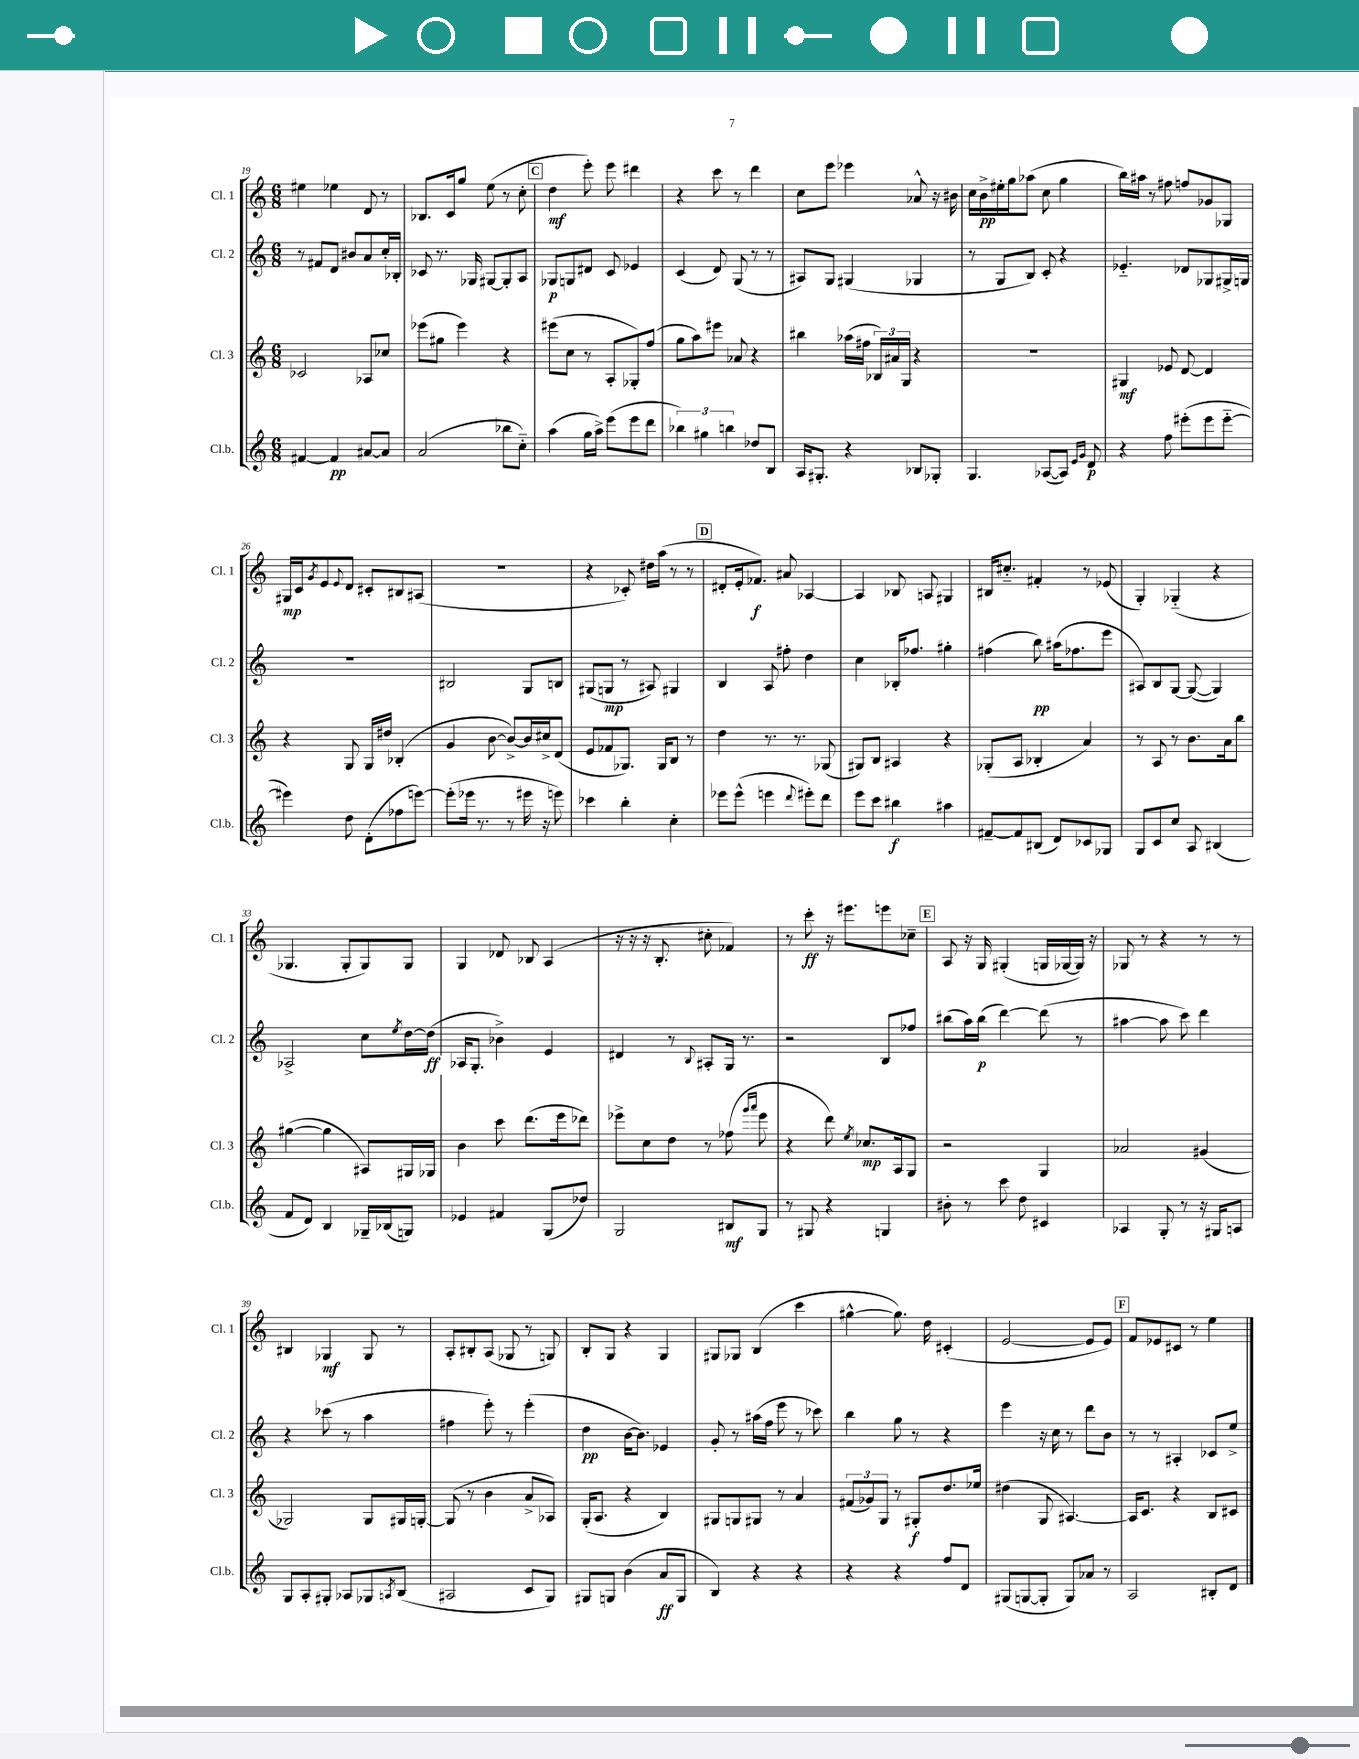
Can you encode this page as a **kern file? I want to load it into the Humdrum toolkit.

**kern	**dynam	**kern	**dynam	**kern	**dynam	**kern	**dynam
*part4	*part4	*part3	*part3	*part2	*part2	*part1	*part1
*staff4	*staff4	*staff3	*staff3	*staff2	*staff2	*staff1	*staff1
*I"Cl.b.	*	*I"Cl. 3	*	*I"Cl. 2	*	*I"Cl. 1	*
*I'Cl.b.	*	*I'Cl. 3	*	*I'Cl. 2	*	*I'Cl. 1	*
*clefG2	*	*clefG2	*	*clefG2	*	*clefG2	*
*k[]	*	*k[]	*	*k[]	*	*k[]	*
*M6/8	*	*M6/8	*	*M6/8	*	*M6/8	*
=19	=19	=19	=19	=19	=19	=19	=19
[4f#X/	.	2c-X/	.	8r	.	4ee#X\	.
.	.	.	.	8f#X/L	.	.	.
4f#/]	pp	.	.	8d/J	.	4ee-X\	.
.	.	.	.	8b#X/L	.	.	.
[8a#X/L	.	8A-X/L	.	8a/	.	8d/	.
8a#/J]	.	8cc-X/J	.	16cc'/L	.	8r	.
.	.	.	.	16B-X'/JJ	.	.	.
=20	=20	=20	=20	=20	=20	=20	=20
(2a/	.	(8eee-X\L	.	8c-X/	.	8.B-X/L	.
.	.	8gg#X\J	.	8.r	.	.	.
.	.	.	.	.	.	16c/k	.
.	.	4eee-\)	.	.	.	8gg/J	.
.	.	.	.	16G-X/	.	.	.
.	.	.	.	[8G#X/L	.	(8ee\	.
8bb-X\L	.	4r	.	8G#'/]	.	8r	.
8cc\J)	.	.	.	8A/J	.	8cc'\	.
!!LO:REH:place=s1:t=C
=21	=21	=21	=21	=21	=21	=21	=21
(4aa\	.	(8eee#X\L	.	8G-X/L	p	4dd\	mf
.	.	8cc\J	.	8Gn/	.	.	.
16gg\LL	.	8r	.	8d#X/J	.	8eee'\)	.
16aa^\JJ)	.	.	.	.	.	.	.
(8eee\L	.	8A'/L	.	8c/	.	8eee\	.
8eee\	.	8G-X'/)	.	4e-X/	.	4ddd#X\	.
8ddd\J	.	(8ff/J	.	.	.	.	.
=22	=22	=22	=22	=22	=22	=22	=22
6bb-X\)	.	8gg\L	.	(4c/	.	4r	.
.	.	8aa\)	.	.	.	.	.
6gg#X\	.	.	.	.	.	.	.
.	.	8eee#X\J	.	8d/)	.	8ccc\	.
6bbn\	.	.	.	.	.	.	.
.	.	8a-X/	.	(8G/	.	8r	.
8dd-X/L	.	4r	.	8r	.	4ddd\	.
8B/J	.	.	.	8r	.	.	.
=23	=23	=23	=23	=23	=23	=23	=23
16A/KL	.	4bb#X\	.	8A#X/L)	.	8cc\L	.
8.G#X'/J	.	.	.	.	.	.	.
.	.	.	.	8G/J	.	8eee\J	.
4r	.	(16aa-X\LL	.	(4G#X/	.	4eee-X\	.
.	.	16ff#X\JJ	.	.	.	.	.
.	.	24B-X/LL)	.	.	.	.	.
.	.	24a#X/	.	.	.	.	.
.	.	24G/JJ	.	.	.	.	.
8B-X/L	.	4r	.	4G-X/	.	8a-X^^/	.
8G-X'/J	.	.	.	.	.	16r	.
.	.	.	.	.	.	16b#X\	.
=24	=24	=24	=24	=24	=24	=24	=24
4.G/	.	2.r	.	8r	.	16cc\LL	.
.	.	.	.	.	.	16b^\	pp
.	.	.	.	8G/L	.	16ee#X'\	.
.	.	.	.	.	.	16gg\J	.
.	.	.	.	8B/J)	.	(8aa-X\J	.
([8A-X/L	.	.	.	8c'/	.	8cc\	.
8A-/J])	.	.	.	4r	.	4gg\	.
16qqe/LL	.	.	.	.	.	.	.
16qqg/JJ	.	.	.	.	.	.	.
8d/	p	.	.	.	.	.	.
=25	=25	=25	=25	=25	=25	=25	=25
4r	.	4G#X/	mf	4.e-X/	.	16bb\LL)	.
.	.	.	.	.	.	16aa#X\JJ	.
.	.	.	.	.	.	8r	.
8ff\	.	8e-X/	.	.	.	8ff#X\	.
(8eee#X'\L	.	[8d/	.	8d-X/L	.	8ffn/L	.
8eee#\	.	4d/]	.	8G-X/	.	8g-X/	.
[8eee#\J	.	.	.	16G#X^/L	.	8G-X/J	.
.	.	.	.	16Gn/JJ	.	.	.
!!LO:LB:g=z
=26	=26	=26	=26	=26	=26	=26	=26
4eee#X\])	.	4r	.	2.r	.	16G#X/LL	mp
.	.	.	.	.	.	16c/J	.
.	.	.	.	.	.	8qg/	.
.	.	.	.	.	.	8e/	.
.	.	.	.	.	.	8qqe/	.
8dd\	.	8G/	.	.	.	8d/J	.
(8d'\L	.	16G/LL	.	.	.	8c#X'/L	.
.	.	16dd#X/JJ	.	.	.	.	.
8ff-X\	.	(4B-X'/	.	.	.	8B#X/	.
[8eeen\J)	.	.	.	.	.	(8A#X/J	.
=27	=27	=27	=27	=27	=27	=27	=27
(8eee'\L]	.	4g/	.	2B#X/	.	2.r	.
16eee-X\Jk	.	.	.	.	.	.	.
8.r	.	.	.	.	.	.	.
.	.	[8b\	.	.	.	.	.
8r	.	8b^/L_)	.	.	.	.	.
16eee#X\	.	16b/L]	.	8G/L	.	.	.
16r	.	16cc#X^/J	.	.	.	.	.
8eeen\)	.	(8d/J	.	8Bn/J	.	.	.
=28	=28	=28	=28	=28	=28	=28	=28
4ccc-X\	.	8e/L	.	(8G#X/L	.	4r	.
.	.	8f-X/	.	8Gn/J	mp	.	.
4bb'\	.	8.G-X/J)	.	8r	.	8c-X'/)	.
.	.	.	.	8A#X/)	.	16dd#X\LL	.
.	.	16G-/KL	.	.	.	(16aa\JJ	.
4cc'\	.	8B/J	.	4G#X/	.	8r	.
.	.	8r	.	.	.	8r	.
!!LO:REH:place=s1:t=D
=29	=29	=29	=29	=29	=29	=29	=29
8eee-X\L	.	4dd\	.	4B/	.	8d#X'/L	.
(8eee-^^\J	.	.	.	.	.	16e'/k	.
.	.	.	.	.	.	8.f-X/J)	f
4eeen\	.	8.r	.	8A/	.	.	.
.	.	.	.	8ff#X'\	.	8a#X/	.
.	.	8.r	.	.	.	.	.
8qqddd/	.	.	.	.	.	.	.
8eee#X'\L)	.	.	.	4dd\	.	[4A-X/	.
8ddd\J	.	(8G-X/	.	.	.	.	.
=30	=30	=30	=30	=30	=30	=30	=30
8eee\L	.	8G#X/L)	.	4cc\	.	4A-/]	.
8ccc\J	.	8B/J	.	.	.	.	.
4bb#X\	f	4A#X/	.	16B-X'/KL	.	8B-X/	.
.	.	.	.	8.ff-X/J	.	.	.
.	.	.	.	.	.	8An/	.
4aa#X\	.	4r	.	4gg#X'\	.	4G#X/	.
=31	=31	=31	=31	=31	=31	=31	=31
[8f#X~/L	.	(8G-X'/L	.	(4ff#X\	.	16B#X/KL	.
.	.	.	.	.	.	8.cc#X/J	.
8f#/]	.	8A/J	.	.	.	.	.
(8B#X/J	.	4B-X'/	.	8bb\)	pp	4f#X'/	.
8d/L)	.	.	.	(16aa#X\KL	.	.	.
.	.	.	.	8.ff-X\	.	.	.
8c-X/	.	4a/)	.	.	.	8r	.
8G-X/J	.	.	.	8eee\J	.	(8e-X/	.
=32	=32	=32	=32	=32	=32	=32	=32
8G/L	.	8r	.	8A#X/L)	.	4G'/)	.
8c/	.	8A/	.	8B/	.	.	.
8cc/J	.	8r	.	[8G/J	.	(4G-X/	.
8A/	.	8.b\L	.	(8G/_	.	.	.
(4B#X/	.	.	.	4G/])	.	4r	.
.	.	16a\k	.	.	.	.	.
.	.	8bb\J	.	.	.	.	.
!!LO:LB:g=z
=33	=33	=33	=33	=33	=33	=33	=33
8f/L	.	([4gg#X\	.	2A-X^/	.	4.G-X/	.
8d/J)	.	.	.	.	.	.	.
4B/	.	4gg#\]	.	.	.	.	.
.	.	.	.	.	.	8G-'/L	.
16G-X~/LL	.	8A#X/L)	.	8cc\L	.	8G-/)	.
(16B-X/J	.	.	.	.	.	.	.
.	.	.	.	8qee/	.	.	.
8Gn/J)	.	16G#X/L	.	[16dd\L	.	8G-/J	.
.	.	16G-X/JJ	.	(16dd\JJ]	ff	.	.
=34	=34	=34	=34	=34	=34	=34	=34
4e-X/	.	4b\	.	16A-X/KL	.	4G/	.
.	.	.	.	8.G'/J	.	.	.
4f#X/	.	8ccc\	.	4b-X^\)	.	8d-X/	.
.	.	(8.ddd\L	.	.	.	8B-X/	.
(8G/L	.	.	.	4e/	.	(4A/	.
.	.	16eee\k	.	.	.	.	.
8dd-X/J)	.	8ddd-X\J)	.	.	.	.	.
=35	=35	=35	=35	=35	=35	=35	=35
2G/	.	8eee-X^\L	.	4d#X/	.	16r	.
.	.	.	.	.	.	16r	.
.	.	8cc\	.	.	.	16r	.
.	.	.	.	.	.	8.B'/	.
.	.	8dd\J	.	8r	.	.	.
.	.	.	.	8qqB/	.	.	.
.	.	8r	.	8A#X'/L	.	8cc#X'\	.
8B#X/L	mf	(8ff-X\	.	16G/Jk	.	4f-X/)	.
.	.	.	.	8.r	.	.	.
.	.	16qqggg/LL	.	.	.	.	.
.	.	16qqaaa/JJ	.	.	.	.	.
8G/J	.	8eee-\	.	.	.	.	.
=36	=36	=36	=36	=36	=36	=36	=36
8r	.	4r	.	2r	.	8r	.
8G#X/	.	.	.	.	.	8ccc'\	ff
4r	.	8ddd\)	.	.	.	16r	.
.	.	.	.	.	.	8.eee#X\L	.
.	.	8qee/	.	.	.	.	.
.	.	8.cc-X/L	mp	.	.	.	.
4Gn/	.	.	.	8B/L	.	8eeen\	.
.	.	16A/k	.	.	.	.	.
.	.	8G/J	.	8ff-X/J	.	8cc-X~\J	.
!!LO:REH:place=s1:t=E
=37	=37	=37	=37	=37	=37	=37	=37
8b#X'\	.	2r	.	(8bb#X\L	.	8A/	.
8r	.	.	.	16aa\L)	.	16r	.
.	.	.	.	(16bb#\JJ	p	16G/	.
8ccc\	.	.	.	[4ddd\)	.	(4G#X'/	.
8dd\	.	.	.	.	.	.	.
4c#X/	.	4G/	.	(8ddd\]	.	16Gn/LL	.
.	.	.	.	.	.	[16G-X/	.
.	.	.	.	8r	.	16G-/JJ])	.
.	.	.	.	.	.	16r	.
=38	=38	=38	=38	=38	=38	=38	=38
4A-X/	.	2a-X/	.	[4aa#X\	.	8G-X/	.
.	.	.	.	.	.	8r	.
8G'/	.	.	.	8aa#\]	.	4r	.
8r	.	.	.	8ccc\)	.	.	.
16r	.	(4g#X/	.	4ddd\	.	8r	.
16G#X/KL	.	.	.	.	.	.	.
8An/J	.	.	.	.	.	8r	.
!!LO:LB:g=z
=39	=39	=39	=39	=39	=39	=39	=39
8G/L	.	2G-X/)	.	4r	.	4B#X/	.
8A'/	.	.	.	.	.	.	.
8G#X'/J	.	.	.	(8ccc-X\	.	4G-X/	mf
8A-X/L	.	.	.	8r	.	.	.
8G-X/	.	8G-/L	.	4aa\	.	8G-/	.
8qAn/	.	.	.	.	.	.	.
(8B/J	.	16G#X/L	.	.	.	8r	.
.	.	[16Gn'/JJ	.	.	.	.	.
=40	=40	=40	=40	=40	=40	=40	=40
2A#X/	.	(8G/]	.	4ff#X\	.	8A'/L	.
.	.	8r	.	.	.	8B#X'/	.
.	.	4b\	.	8eee'\)	.	(8A/J	.
.	.	.	.	8r	.	8G-X/	.
8c/L	.	8a^/L	.	(4eee'\	.	8r	.
8G/J)	.	8A-X/J)	.	.	.	8Gn/)	.
=41	=41	=41	=41	=41	=41	=41	=41
8G#X/L	.	(16G'/KL	.	4dd\	pp	8B'/L	.
.	.	8.A/J	.	.	.	.	.
8Gn/J	.	.	.	.	.	8G/J	.
(4b\	.	4r	.	[16b\KL	.	4r	.
.	.	.	.	8.b\J])	.	.	.
8a/L	ff	4B/)	.	4e-X/	.	4G/	.
8G/J	.	.	.	.	.	.	.
=42	=42	=42	=42	=42	=42	=42	=42
4B/)	.	8G#X/L	.	8g'/	.	8G#X/L	.
.	.	8Gn/	.	8r	.	8G-X/J	.
4r	.	8G#X/J	.	(16aa#X\LL	.	(4B/	.
.	.	.	.	16ff\JJ	.	.	.
.	.	8r	.	8eee\	.	.	.
4r	.	4a/	.	8r	.	4ccc\	.
.	.	.	.	8ccc-X\)	.	.	.
=43	=43	=43	=43	=43	=43	=43	=43
4r	.	(12f#X/L	.	4bb\	.	[4gg#X^^\	.
.	.	12g-X/)	.	.	.	.	.
.	.	12G/J	.	.	.	.	.
4r	.	8r	.	8gg\	.	8.gg#\])	.
.	.	8G#X'/L	f	8r	.	.	.
.	.	.	.	.	.	16dd\	.
8ff/L	.	8.dd/	.	4r	.	(4c#X'/	.
8d/J	.	.	.	.	.	.	.
.	.	16ee-X/Jk	.	.	.	.	.
=44	=44	=44	=44	=44	=44	=44	=44
(8G#X/L	.	(4dd#X\	.	4eee\	.	[2e/	.
[8Gn/	.	.	.	.	.	.	.
8G'/J]	.	8G/	.	16r	.	.	.
.	.	.	.	16cc\	.	.	.
8G/L)	.	[4.A#X/)	.	8r	.	.	.
8a-X/J	.	.	.	8ddd\L	.	8e/L]	.
8r	.	.	.	8b\J	.	8e/J)	.
!!LO:REH:place=s1:t=F
=45	=45	=45	=45	=45	=45	=45	=45
2A/	.	16A#/KL]	.	8r	.	8f/L	.
.	.	8.c/J	.	.	.	.	.
.	.	.	.	8r	.	8e-X/	.
.	.	4r	.	4A#X'/	.	8c#X/J	.
.	.	.	.	.	.	8r	.
8B#X'/L	.	8B/L	.	8c-X/L	.	4ee\	.
8d/J	.	8c#X/J	.	8ee^/J	.	.	.
==	==	==	==	==	==	==	==
*-	*-	*-	*-	*-	*-	*-	*-
